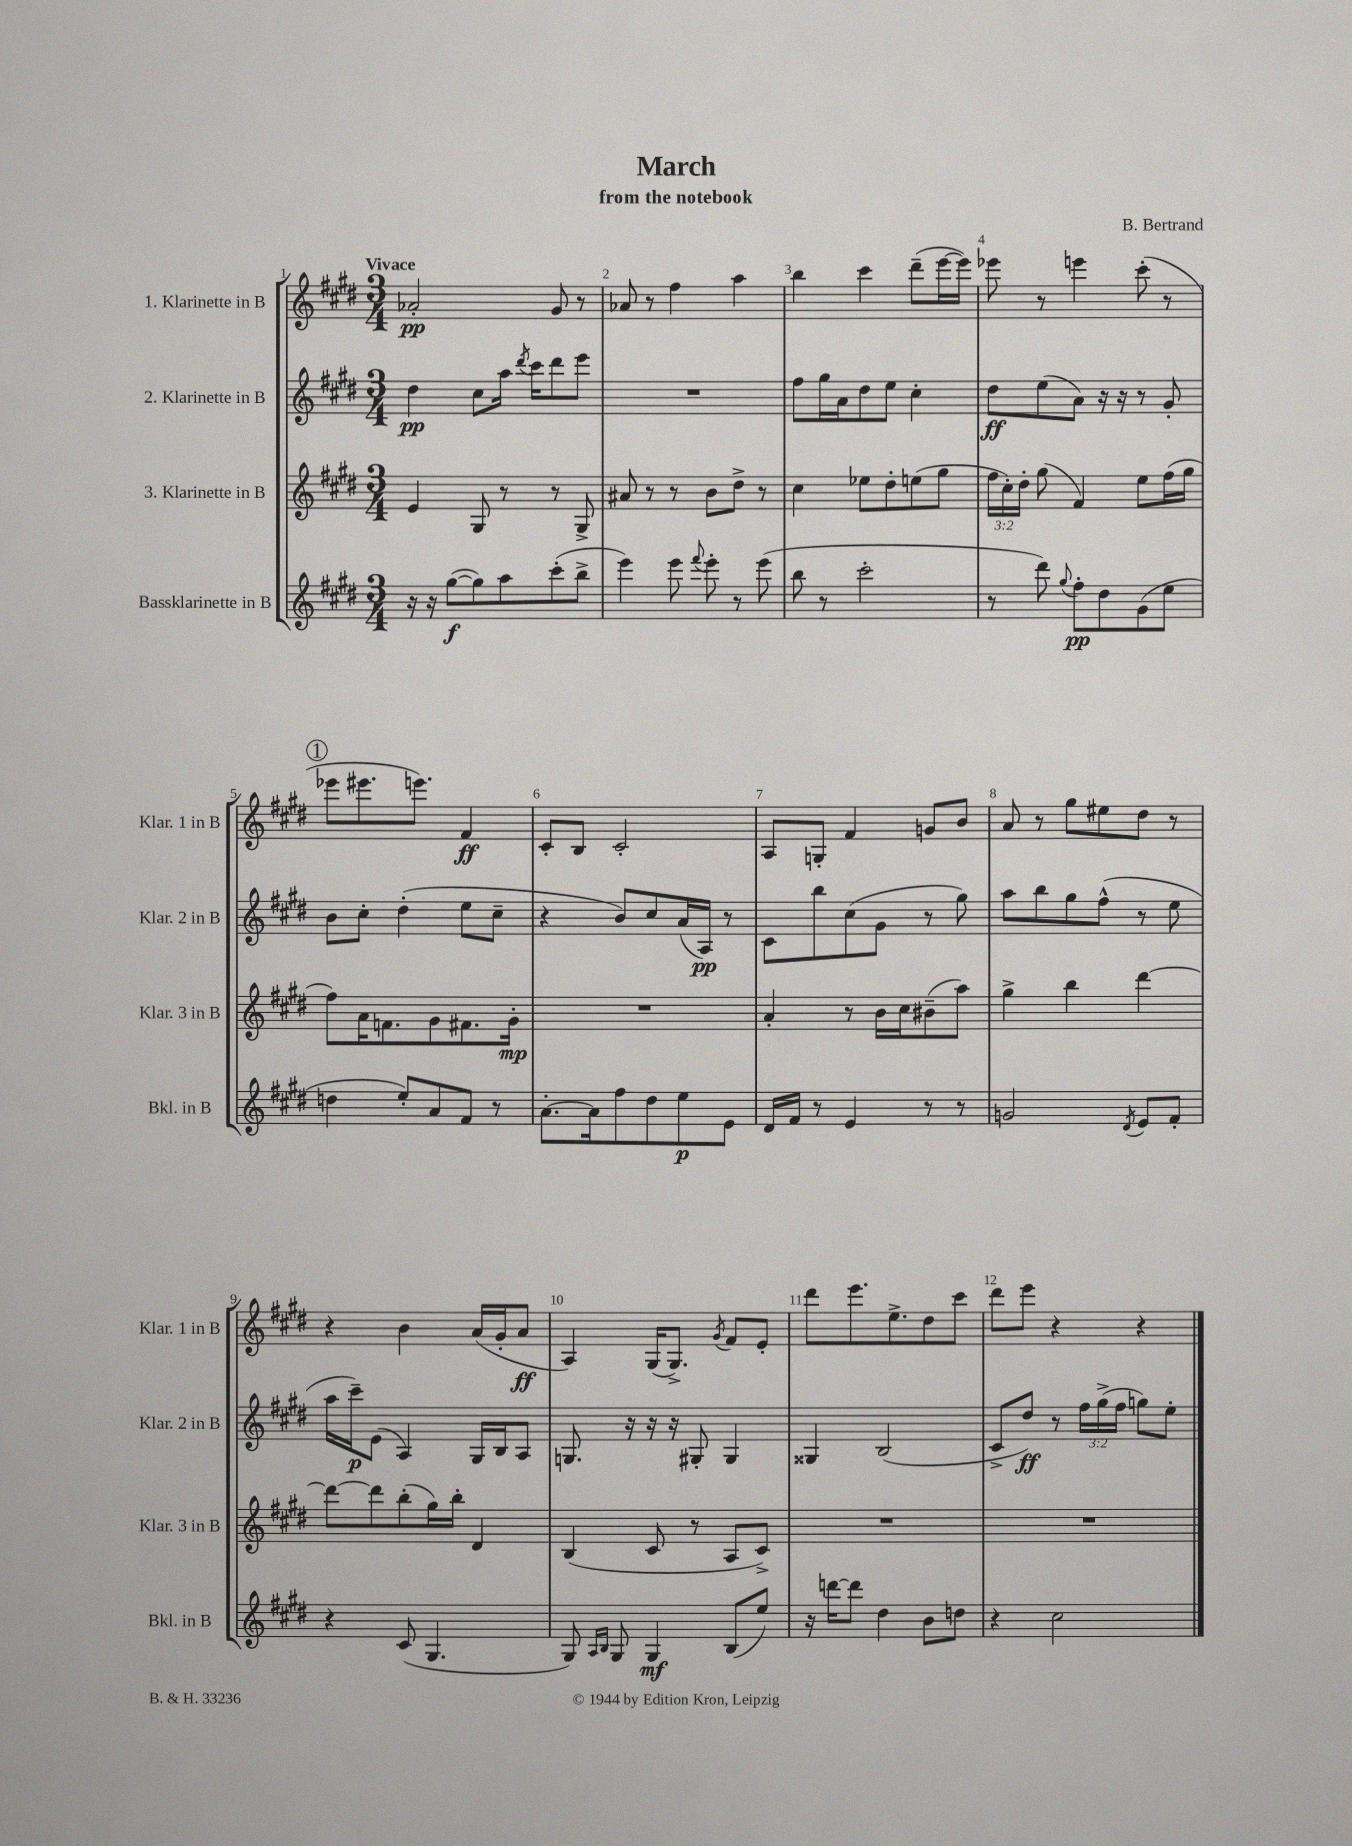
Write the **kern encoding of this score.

**kern	**kern	**kern	**kern
*staff4	*staff3	*staff2	*staff1
*clefG2	*clefG2	*clefG2	*clefG2
*k[f#c#g#d#]	*k[f#c#g#d#]	*k[f#c#g#d#]	*k[f#c#g#d#]
*M3/4	*M3/4	*M3/4	*M3/4
16r	4e/	4dd#\	2a-'/
16r	.	.	.
([8gg#\L	.	.	.
8gg#\])	8G#/	8cc#\L	.
8aa\	8r	16aa\Jk	.
.	.	8qddd#/	.
.	.	16ccc#\LK	.
(8ccc#'\	8r	8ddd#\	8g#/
8bb^\J	8G#^/	8eee\J	8r
=	=	=	=
4eee\)	8a#/	2.r	8a-/
.	8r	.	8r
8eee\	8r	.	4ff#\
8qqfff#/	.	.	.
8eee'\	8b\L	.	.
8r	8dd#^\J	.	4aa\
(8eee\	8r	.	.
=	=	=	=
8bb\	4cc#\	8ff#\L	4bb\
8r	.	16gg#\L	.
.	.	16a\J	.
2ccc#'\	8ee-\L	8dd#\	4ccc#\
.	8dd#'\	8ee\J	.
.	(8ee\	4cc#'\	(8ddd#~\L
.	8gg#\J	.	[16eee\L
.	.	.	16eee\]JJ)
=	=	=	=
8r	24ff#\LL	8dd#\L	8eee-\
.	24cc#'\)	.	.
.	24dd#'\JJ	.	.
8ddd#\)	(8gg#\	(8ee\	8r
8qqgg#/	.	.	.
8ff#'\L	4f#/)	8a\J)	4eee\
8dd#\	.	16r	.
.	.	16r	.
(8g#\	8ee\L	8r	(8ccc#'\
8ee\J	(16ff#\L	8g#'/	8r
.	16gg#\JJ	.	.
=	=	=	=
4dd\	8ff#\L)	8b\L	8eee-\L
.	16a\K	8cc#'\J	8.eee#\
.	8.f\	.	.
8ee'/L)	.	(4dd#'\	.
.	.	.	8.eee\J)
8a/	8g#\	.	.
8f#/J	8.f#\	8ee\L	4f#/
8r	.	8cc#~\J	.
.	16g#'\Jk	.	.
=	=	=	=
[8.a'\L	2.r	4r	8c#'/L
.	.	.	8B/J
16a\]k	.	.	.
8ff#\	.	8b/L)	2c#'/
8dd#\	.	8cc#/	.
8ee\	.	(16a/L	.
.	.	16A/JJ)	.
8e\J	.	8r	.
=	=	=	=
16d#/LL	4a'/	8c#\L	8A/L
16f#/JJ	.	.	.
8r	.	8bb\	8G'/J
4e/	8r	(8cc#\	4f#/
.	16b\LL	8g#\J	.
.	16cc#\J	.	.
8r	(8b#~\	8r	8g/L
8r	8aa\J)	8gg#\)	8b/J
=	=	=	=
2g/	4gg#^\	8aa\L	8a/
.	.	8bb\	8r
.	4bb\	8gg#\	8gg#\L
.	.	(8ff#^^\J	8ee#\
8qd#/	.	.	.
8e/L	[4ddd#\	8r	8dd#\J
8f#'/J	.	8ee\	8r
=	=	=	=
4r	8ddd#\_L	16aa\LL	4r
.	.	16ccc#~\J)	.
.	8ddd#\]	(8e\J	.
(8c#/	(8bb'\	4A/)	4b\
4.G#/	16gg#\L)	.	.
.	16bb'\JJ	.	.
.	4d#/	16G#/LL	(16a/LL
.	.	16B/J	16g#'/J
.	.	8A/J	8a/J
=	=	=	=
8G#/)	(4B/	8.G/	4A/)
16qqA/LL	.	.	.
16qqB/JJ	.	.	.
8G#/	.	.	.
.	.	16r	.
4G#/	8c#/	16r	(16G#/LK
.	.	16r	8.G#^/J)
.	8r	8G#'/	.
.	.	.	8qg#/
(8B/L	8A/L	4G#/	8f#/L
8ee/J)	8c#^/J)	.	8e'/J
=	=	=	=
16r	2.r	4G##/	8ddd#\L
[16ddd\LK	.	.	.
8ddd\]J	.	.	8.eee\
4dd#\	.	(2B/	.
.	.	.	8.ee^\
8b\L	.	.	8dd#\
8dd\J	.	.	8ccc#\J
=	=	=	=
4r	2.r	8c#^/L	8ddd#\L
.	.	8dd#/J)	8eee\J
2cc#\	.	8r	4r
.	.	24ff#\LL	.
.	.	(24gg#^\	.
.	.	24ff#\JJ	.
.	.	8gg\L)	4r
.	.	8ee'\J	.
==	==	==	==
*-	*-	*-	*-
